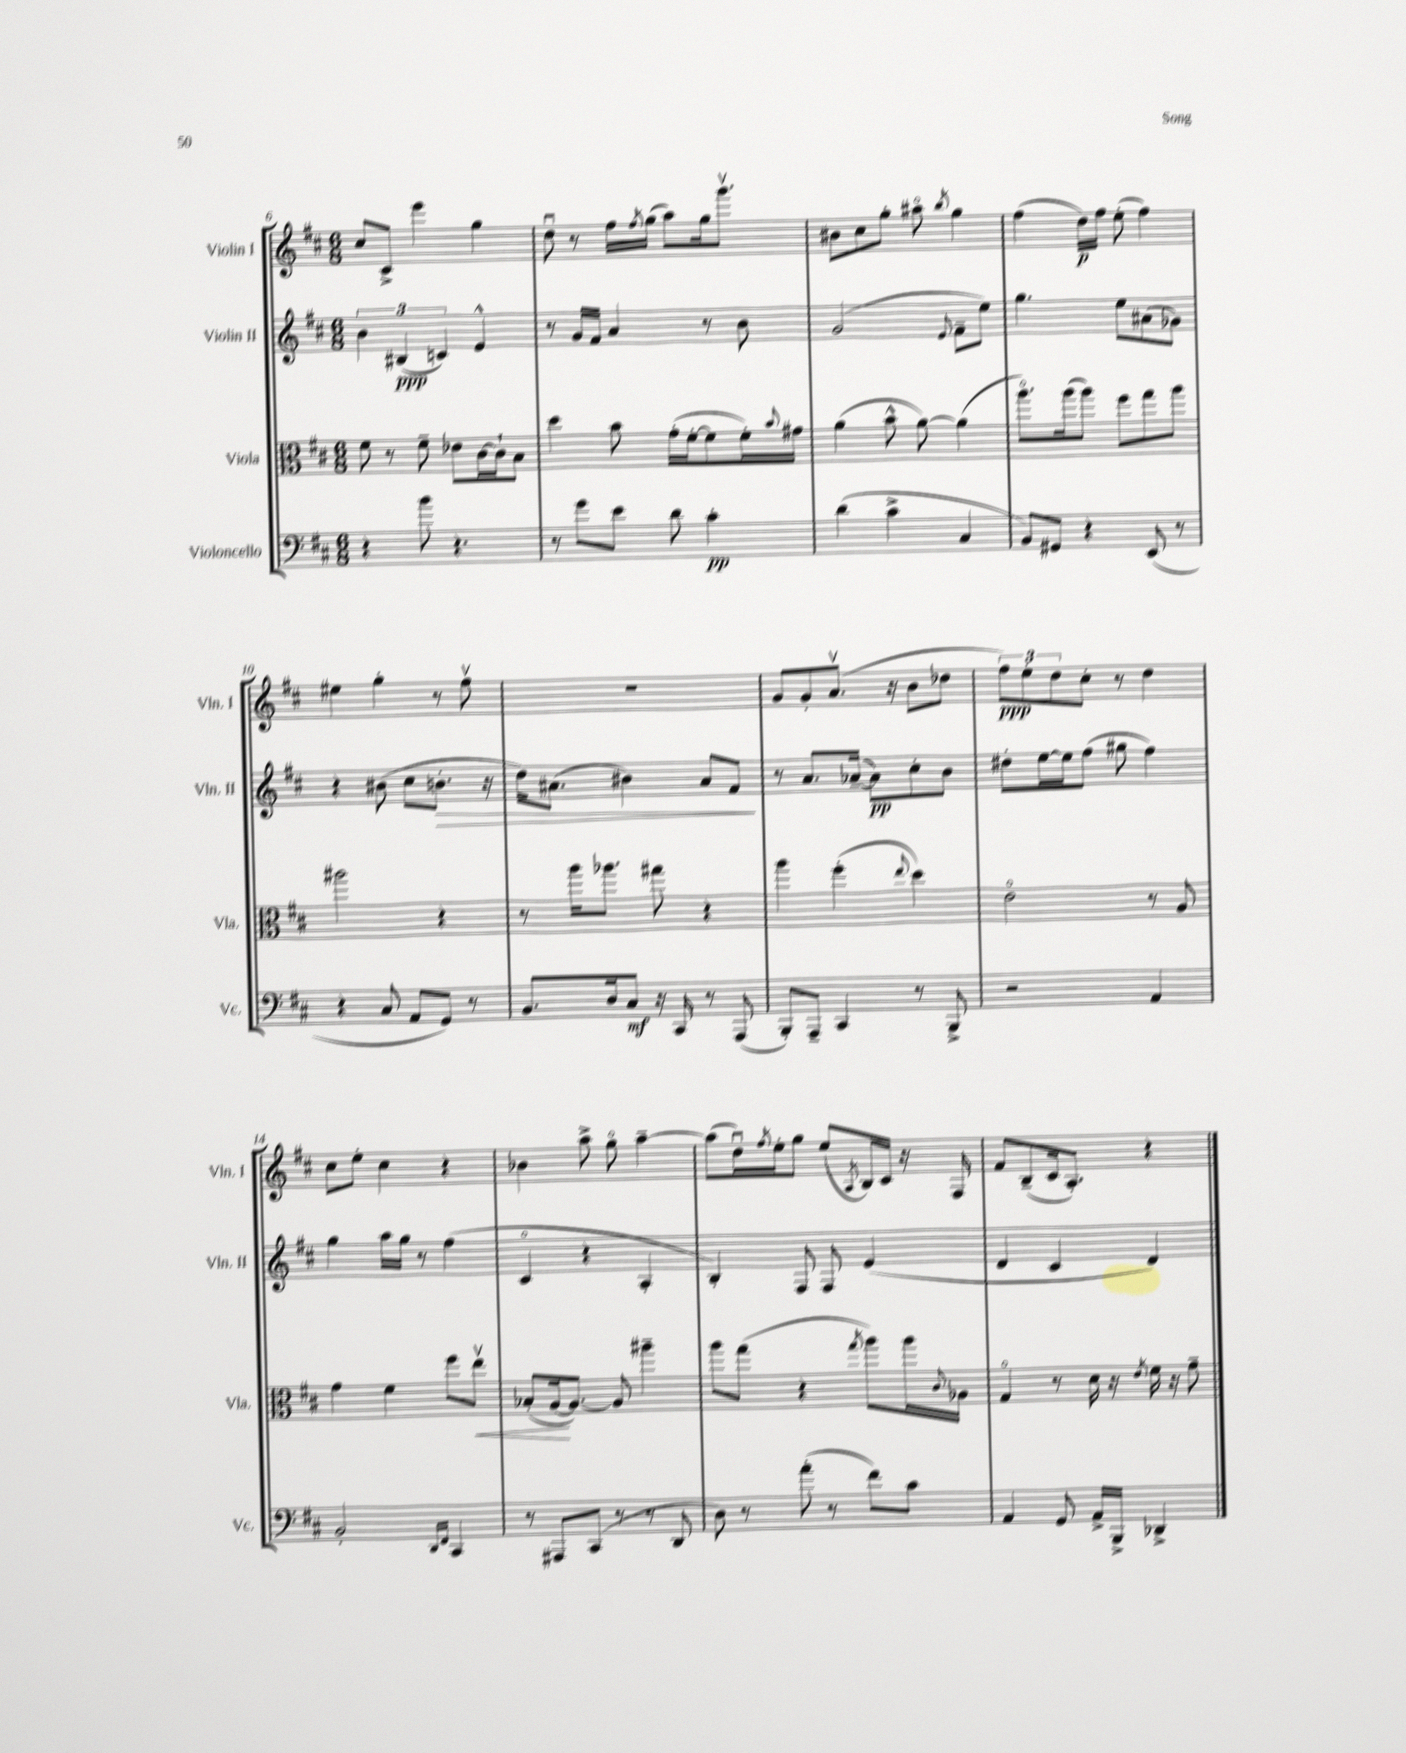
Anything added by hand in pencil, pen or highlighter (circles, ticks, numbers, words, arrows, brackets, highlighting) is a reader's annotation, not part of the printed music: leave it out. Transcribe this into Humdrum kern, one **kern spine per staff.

**kern	**dynam	**kern	**dynam	**kern	**dynam	**kern	**dynam
*part4	*part4	*part3	*part3	*part2	*part2	*part1	*part1
*staff4	*staff4	*staff3	*staff3	*staff2	*staff2	*staff1	*staff1
*I"Violoncello	*	*I"Viola	*	*I"Violin II	*	*I"Violin I	*
*I'Vc.	*	*I'Vla.	*	*I'Vln. II	*	*I'Vln. I	*
*clefF4	*	*clefC3	*	*clefG2	*	*clefG2	*
*k[f#c#]	*	*k[f#c#]	*	*k[f#c#]	*	*k[f#c#]	*
*M6/8	*	*M6/8	*	*M6/8	*	*M6/8	*
=6	=6	=6	=6	=6	=6	=6	=6
4r	.	8f#\	.	6b\	.	8cc#/L	.
.	.	8r	.	.	.	8c#^/J	.
.	.	.	.	(6B#X/	ppp	.	.
8b\	.	8f#~\	.	.	.	4eee\	.
.	.	.	.	6cn/)	.	.	.
4.r	.	8e-X\L	.	.	.	.	.
.	.	[16c#\L	.	4e^^/	.	4gg\	.
.	.	16c#`\J]	.	.	.	.	.
.	.	8B\J	.	.	.	.	.
=7	=7	=7	=7	=7	=7	=7	=7
8r	.	4dd\	.	8r	.	8ddu\	.
8g\L	.	.	.	16g/LL	.	8r	.
.	.	.	.	16f#/JJ	.	.	.
8e\J	.	8b\	.	4a/	.	16ff#\LL	.
.	.	.	.	.	.	8qff#/	.
.	.	.	.	.	.	(16gg\JJ	.
8d\	.	(16g'\LL	.	.	.	8aa\L)	.
.	.	[16f#'\J	.	.	.	.	.
4c#'\	pp	8f#\]	.	8r	.	16gg\k	.
.	.	.	.	.	.	8.gggv\J	.
.	.	16f#'\L)	.	8b\	.	.	.
.	.	8qqb/	.	.	.	.	.
.	.	16g#X\JJ	.	.	.	.	.
=8	=8	=8	=8	=8	=8	=8	=8
(4d\	.	(4a\	.	(2g/	.	8b#X\L	.
.	.	.	.	.	.	8cc#\	.
4c#^\	.	8b^^\	.	.	.	8gg'\J	.
.	.	[8a\)	.	.	.	8aa#X\	.
.	.	.	.	8qqe/	.	8qbb/	.
4C#/	.	(4a\]	.	8f#~\L	.	4gg\	.
.	.	.	.	8ee\J)	.	.	.
=9	=9	=9	=9	=9	=9	=9	=9
8BB/L)	.	8.aa\L)	.	4.gg\	.	(4ff#\	.
8GG#X/J	.	.	.	.	.	.	.
.	.	(16aa\k	.	.	.	.	.
4r	.	8aa\J)	.	.	.	16dd\LL)	p
.	.	.	.	.	.	16ff#\JJ	.
.	.	8ff#\L	.	8ee\L	.	(8ee'\	.
(8EE/	.	8gg\	.	(8a#X\	.	4ff#\)	.
8r	.	8aa\J	.	8g-X\J)	.	.	.
!!LO:LB:g=z
=10	=10	=10	=10	=10	=10	=10	=10
4r	.	2aa#X\	.	4r	.	4ee#X\	.
8C#/	.	.	.	(8b#X\	.	4gg'\	.
8AA/L	.	.	.	8cc#\L	.	.	.
!	!	!	!	!	!LO:HP:b	!	!
8GG/J)	.	4r	.	8.bn'\J	>	8r	.
8r	.	.	.	.	.	8ff#v\	.
.	.	.	.	16r	.	.	.
=11	=11	=11	=11	=11	=11	=11	=11
8.BB/L	.	8r	.	16dd\KL)	.	2.r	.
.	.	.	.	(8.a#X\J	.	.	.
.	.	16aa\KL	.	.	.	.	.
16D/k	.	8.aa-X\J	.	.	.	.	.
8C#/J	mf	.	.	4b#X\)	.	.	.
16r	.	8gg#X\	.	.	.	.	.
16CC#/	.	.	.	.	.	.	.
8r	.	4r	.	8a#/L	.	.	.
(8AAA/	.	.	.	8f#/J	.	.	.
.	.	.	.	.	]	.	.
=12	=12	=12	=12	=12	=12	=12	=12
8BBB'/L)	.	4aa\	.	8r	.	8g/L	.
8AAA~/J	.	.	.	8.a/L	.	8g'/	.
4CC#/	.	(4ff#'\	.	.	.	(8.av/J	.
.	.	.	.	([16a-X~/Jk	.	.	.
.	.	.	.	8a-\L])	pp	.	.
.	.	.	.	.	.	16r	.
.	.	8qqee/	.	.	.	.	.
8r	.	4dd\)	.	8cc#'\	.	8b\L	.
8BBB^/	.	.	.	8b\J	.	8dd-X\J	.
=13	=13	=13	=13	=13	=13	=13	=13
2r	.	2e\	.	8dd#X'\L	.	12ff#\L)	ppp
.	.	.	.	.	.	12ee'\	.
.	.	.	.	[16ee\L	.	.	.
.	.	.	.	.	.	12dd\	.
.	.	.	.	16ee\J]	.	.	.
.	.	.	.	(8ff#\J	.	8cc#'\J	.
.	.	.	.	8gg#X\	.	8r	.
4AA/	.	8r	.	4ff#\)	.	4dd\	.
.	.	8A/	.	.	.	.	.
!!LO:LB:g=z
=14	=14	=14	=14	=14	=14	=14	=14
2BB'/	.	4g\	.	4gg\	.	8cc#\L	.
.	.	.	.	.	.	8ee'\J	.
.	.	4f#\	.	16aa\LL	.	4cc#\	.
.	.	.	.	16gg\JJ	.	.	.
.	.	.	.	8r	.	.	.
16qqDD/LL	.	.	.	.	.	.	.
16qqFF#/JJ	.	.	.	.	.	.	.
4CC#/	.	8ff#\L	.	(4ff#\	.	4r	.
!	!	!	!LO:HP:b	!	!	!	!
.	.	8eev\J	<	.	.	.	.
=15	=15	=15	=15	=15	=15	=15	=15
8r	.	(8B-X'/L	.	4c#/	.	4b-X\	.
8AAA#X/L	.	[16A/k	.	.	.	.	.
.	.	8.A/J_)	[	.	.	.	.
(8CC#/J	.	.	.	4r	.	8aa^\	.
8r	.	8A/]	.	.	.	8gg\	.
8r	.	4aa#X~\	.	4A'/	.	[4aa~\	.
8DD/	.	.	.	.	.	.	.
=16	=16	=16	=16	=16	=16	=16	=16
8D\)	.	8aa\L	.	4B'/)	.	(8aa\L]	.
8r	.	(8gg\J	.	.	.	16ddu\L)	.
.	.	.	.	.	.	8qff#/	.
.	.	.	.	.	.	16ee'\J	.
(8a'\	.	4r	.	8F#/	.	8gg\J	.
8r	.	.	.	8F#/	.	(8ee/L	.
.	.	8qgg/	.	.	.	8qA/	.
8f#\L)	.	8aa\L)	.	(4e/	.	16B/L)	.
.	.	.	.	.	.	16c#/JJ	.
8c#\J	.	16aa\L	.	.	.	16r	.
.	.	8qqc#/	.	.	.	.	.
.	.	16A-X\JJ	.	.	.	16F#/	.
=17	=17	=17	=17	=17	=17	=17	=17
4AA/	.	4G/	.	4d/	.	8f#/L	.
.	.	.	.	.	.	(8B~/	.
8GG/	.	8r	.	4c#/	.	16c#/k	.
.	.	.	.	.	.	8.A'/J)	.
16AA^/LL	.	16d\	.	.	.	.	.
16BBB^/JJ	.	16r	.	.	.	.	.
.	.	8qe/	.	.	.	.	.
4DD-X^/	.	16f#\	.	4d/)	.	4r	.
.	.	16r	.	.	.	.	.
.	.	8g~\	.	.	.	.	.
==	==	==	==	==	==	==	==
*-	*-	*-	*-	*-	*-	*-	*-
